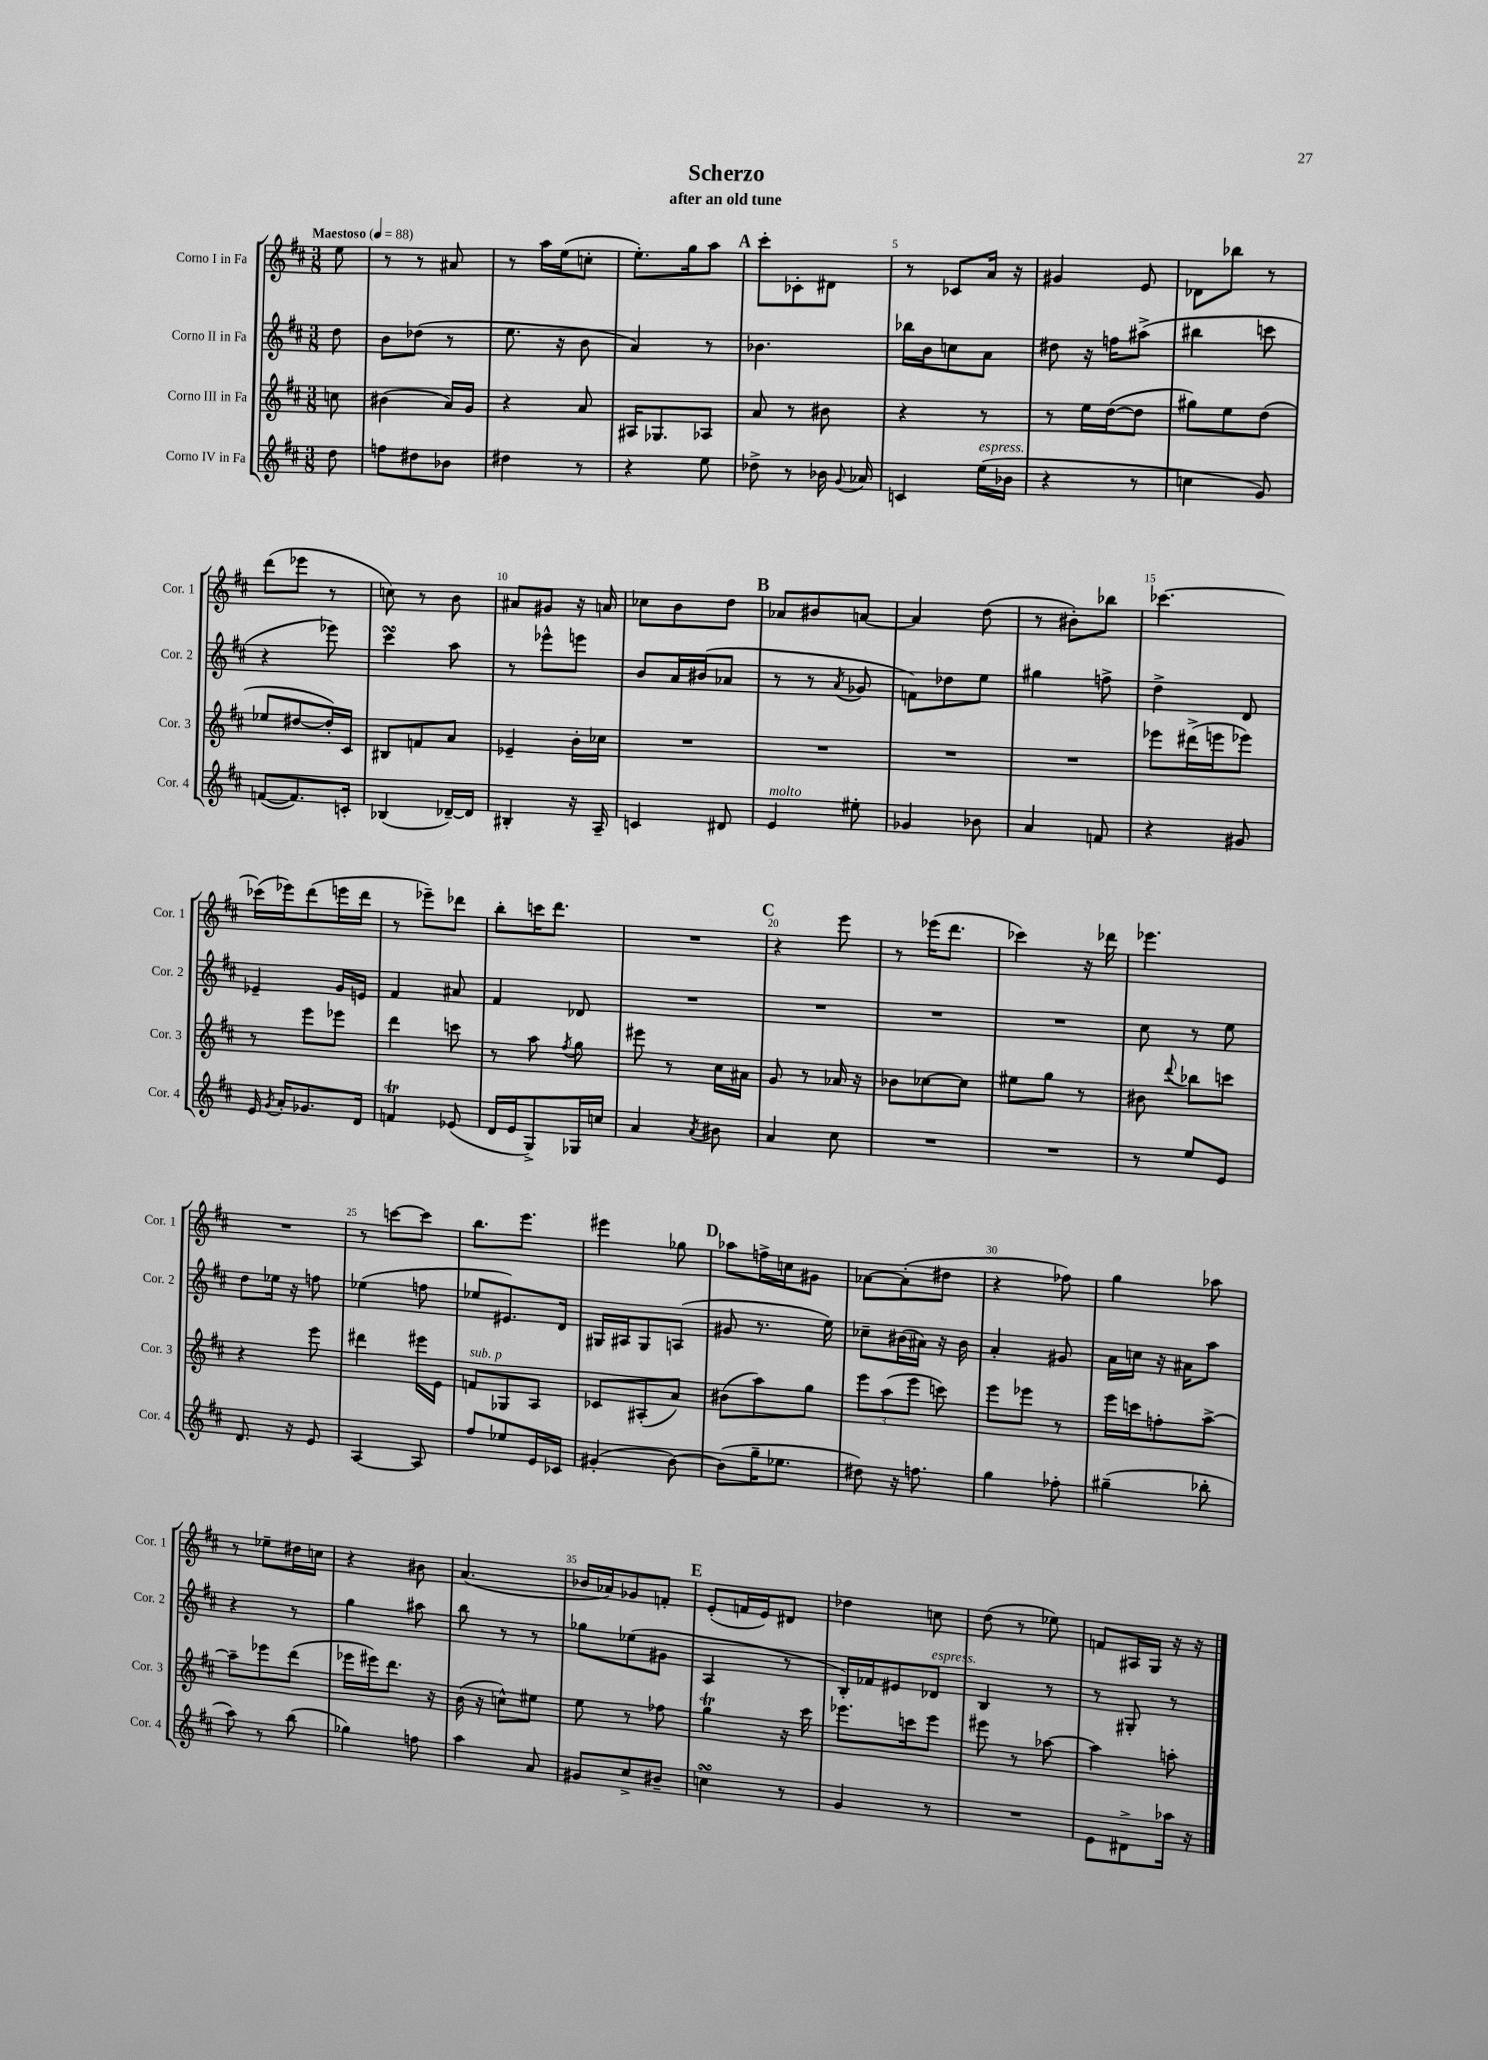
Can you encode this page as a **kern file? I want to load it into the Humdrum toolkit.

**kern	**kern	**kern	**kern
*staff4	*staff3	*staff2	*staff1
*clefG2	*clefG2	*clefG2	*clefG2
*k[f#c#]	*k[f#c#]	*k[f#c#]	*k[f#c#]
*M3/8	*M3/8	*M3/8	*M3/8
*MM88	*MM88	*MM88	*MM88
8dd	8cc	8dd	8ee
=	=	=	=
8ff	(4b#	8b	8r
8dd#	.	(8dd-	8r
8b-	16a)	8r	8a#
.	16g	.	.
=	=	=	=
4dd#	4r	8.ee	8r
.	.	.	16aa
.	.	16r	(16ee
8r	8a	8b	8cc'
=	=	=	=
4r	16A#	4a)	8.ee')
.	8.G-	.	.
.	.	.	16gg
8ee	8A-	8r	8aa
=	=	=	=
8dd-^	8a	4.b-	8ccc#'
8r	8r	.	8c-'
16b-	8b#	.	8d#
8qqg	.	.	.
16a-	.	.	.
=	=	=	=
4c	4r	16bb-	8r
.	.	16b	.
.	.	8cc	8c-
(16ee	8r	8a	16a
16b-	.	.	16r
=	=	=	=
4r	8r	8dd#	4g#
.	16ee	16r	.
.	([16dd	16ff	.
8r	8dd]	(8aa#^	8e
=	=	=	=
4cc	8gg#)	4bb#	8d-
.	8ee	.	8bb-
8g)	(8dd	8ccc	8r
=	=	=	=
([8f	8ee-	4r	(8ddd
8.f])	[8dd#	.	8eee-
.	16dd#'])	8eee-)	8r
16c'	16c#	.	.
=	=	=	=
(4B-	8B#	4ccc#	8cc)
.	8f	.	8r
[16d-~)	8a	8aa	8b
16d-]	.	.	.
=	=	=	=
4B#'	4e-~	8r	8a#
.	.	8eee-^^	8g#
16r	16b'	8eee	16r
16A~	16cc-	.	16a
=	=	=	=
4c	4.r	8b	8cc-
.	.	16a	8b
.	.	(16b#	.
8d#	.	8a-	8dd
=	=	=	=
4e	4.r	8r	8a-
.	.	8r	8b#
.	.	8qa	.
8ee#'	.	8g-	[8a
=	=	=	=
4g-	4.r	8f)	4a]
.	.	8dd-	.
8b-	.	8ee	(8dd
=	=	=	=
4a	4.r	4gg#	8r
.	.	.	8b#')
8f	.	8ff^	8bb-
=	=	=	=
4r	8eee-	4dd^	[4.ccc-
.	(16ddd#^	.	.
.	16eee	.	.
8g#	8eee-)	8d	.
=	=	=	=
16e	8r	4e-~	(16ccc-]
8qg	.	.	.
16a'	.	.	16eee-)
8.g-	8eee	.	(8ddd
.	8eee-	16g	16eee
16d	.	16e	16ddd
=	=	=	=
4f	4ddd	4f#	8r
.	.	.	8eee-~)
(8e-	8ccc	8a#	8ddd-
=	=	=	=
16d	8r	4f#	8bb'
16e	.	.	.
8G^)	8aa	.	16ccc
.	.	.	8.ddd
.	8qff#	.	.
16G-	8gg	8d-	.
16cc	.	.	.
=	=	=	=
4a	8eee#	4.r	4.r
.	8r	.	.
8qa	.	.	.
8b#	16cc#	.	.
.	16a#	.	.
=	=	=	=
4a	8g	4.r	4r
.	8r	.	.
8cc#	16a-	.	8eee
.	16r	.	.
=	=	=	=
4.r	8b-	4.r	8r
.	[8cc-	.	(16eee-
.	.	.	8.ddd
.	8cc-]	.	.
=	=	=	=
4.r	8ee#	4.r	4ccc-)
.	8gg	.	.
.	8r	.	16r
.	.	.	16ddd-
=	=	=	=
8r	8b#	8cc#	4.eee-
.	8qqddd	.	.
8ee	8bb-	8r	.
8e	8ccc	8ee	.
=	=	=	=
8.d	4r	8dd	4.r
.	.	16ee-	.
16r	.	16r	.
8e	8eee	8ff	.
=	=	=	=
[4A	4ddd#	(4ee-	8r
.	.	.	[8ccc
8A]	16eee#	8ff	8ccc]
.	16e	.	.
=	=	=	=
8ff#	8f	8ee-	8.bb
8ee-	8G-	8.e#)	.
.	.	.	8.eee
16e	8A	.	.
16c-	.	16d	.
=	=	=	=
(4g#'	8c-	16G#	4eee#
.	.	16A#	.
.	(8A#'	8G#	.
[8b)	8a)	(8A	8gg-
=	=	=	=
(8b]	(8b#	8g#	8aa-
16gg~	8aa)	8.r	16ff^
8.ee-	.	.	16cc
.	8gg	.	8g#
.	.	16ee)	.
=	=	=	=
8dd#)	12eee	8cc-~	[8a-
.	(12aa	.	.
16r	.	(16b#	(8a-']
.	12eee	.	.
8.ff	.	16a#)	.
.	8ccc)	16r	8dd#
.	.	16b#	.
=	=	=	=
4gg	8eee	4a'	4r
.	8eee-	.	.
8ff-'	8r	8g#	8ff-)
=	=	=	=
(4gg#~	16eee	16a	4gg
.	16ccc	16cc	.
.	8ff'	16r	.
.	.	16a#	.
8bb-'	[8aa^	8aa	8aa-
=	=	=	=
8aa)	8aa~]	4r	8r
8r	8eee-	.	8ee-~
(8bb	(8ddd	8r	16dd#
.	.	.	16cc
=	=	=	=
4gg-)	16eee-	4gg	4r
.	16eee#)	.	.
.	8.ddd	.	.
8ff	.	8aa#	8b#
.	16r	.	.
=	=	=	=
4aa	(16b	8bb	(4.a
.	16r	.	.
.	8cc^^)	8r	.
8a	8ee#	8r	.
=	=	=	=
8g#	8ee	8gg-	16b-
.	.	.	16a-)
8cc#^	8r	(8ee-	8g-
8b#~	8ff-	8g#	8f'
=	=	=	=
4cc	4gg	4A	(8e'
.	.	.	16f
.	.	.	16e)
8r	16r	8r	8d#
.	16ccc#	.	.
=	=	=	=
4g	8.eee-	16B')	4dd-
.	.	16f-	.
.	.	8e#	.
.	16ccc	.	.
8r	8eee-	8d-	8cc
=	=	=	=
4.r	8eee#	4B	(8dd
.	8r	.	8r
.	[8aa-	8r	8ee-)
=	=	=	=
8e	4aa-]	8r	8f
8d#^	.	8G#'	16A#
.	.	.	16G
16aa-	8aa'	8r	16r
16r	.	.	16r
==	==	==	==
*-	*-	*-	*-
